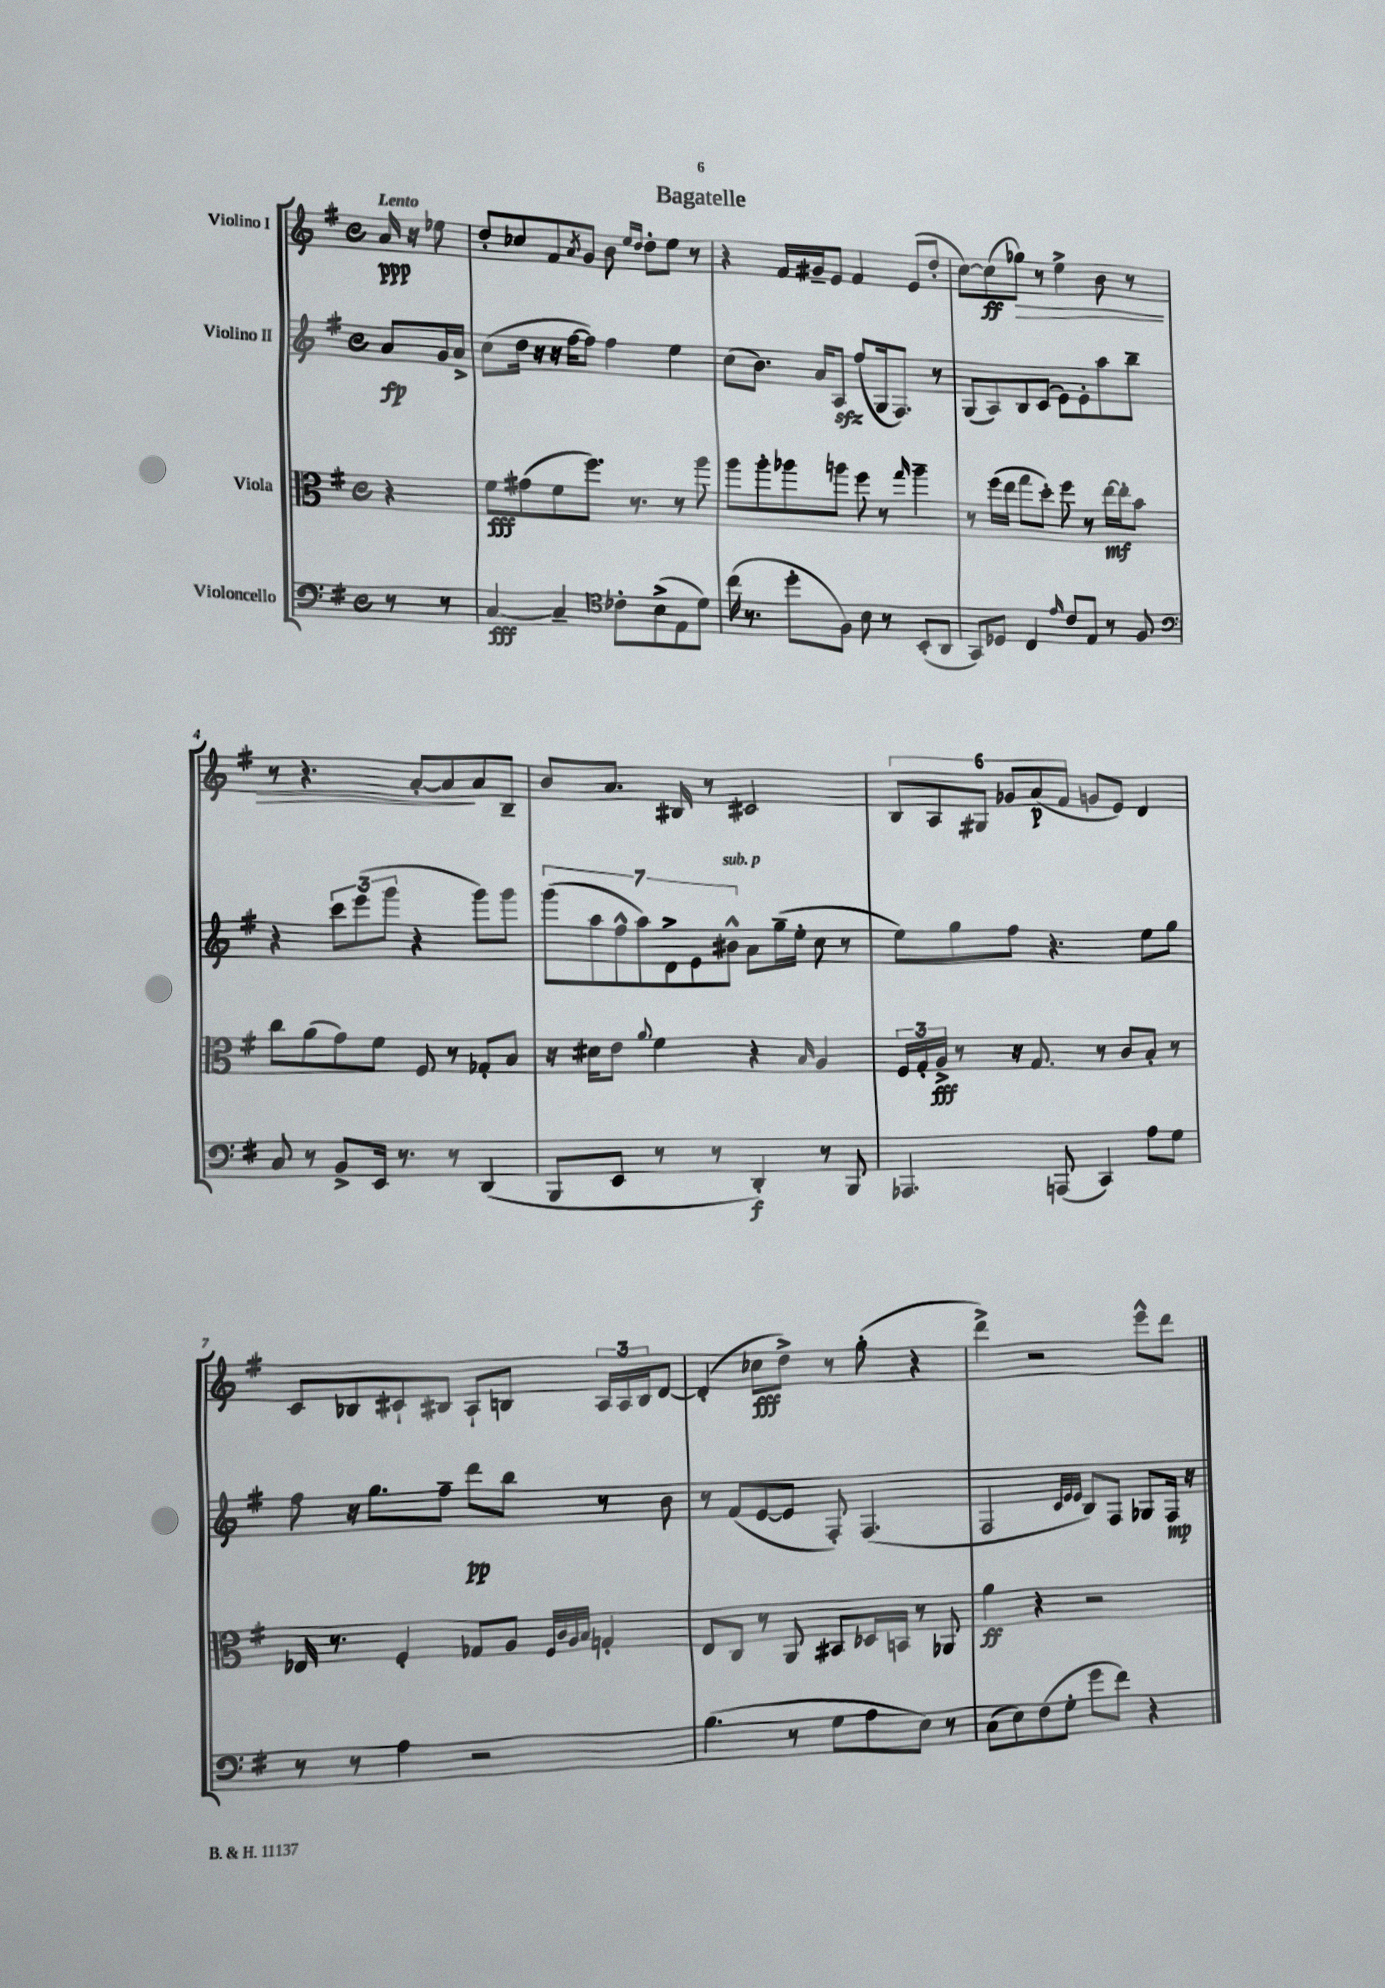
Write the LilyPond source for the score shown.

\header { title = "Bagatelle" }
<<
\new StaffGroup <<
\new Staff = "s0" \with { instrumentName = "Violino I" } {
    \clef treble \key g \major \defaultTimeSignature \time 4/4 \partial 4 \tempo "Lento"
    a'16\ppp r16 ees''8 |
    d''8-. ces''8 fis'8 \acciaccatura { a'8 } g'8 b'8 \grace { e''16 d''16 } d''8-. e''8 r8 |
    r4 fis'16 gis'16-- e'8 fis'4 e'8( d''8-. |
    c''8~) c''8\ff( ges''8\>) r8 e''4-> b'8 r8 |
    r8 r4. a'8~-. a'8\! a'8 b8-- |
    b'8 a'8. bis16 r8 cis'2 |
    \tuplet 6/4 { b8 a8 gis8 ges'8 a'8\p( fis'8 } g'8 e'8) d'4 |
    c'8 bes8 cis'8-! bis8 a8-! b8 \tuplet 3/2 { a16 a16 b16 } d'8~ |
    d'4-.( ces''8\fff d''8->) r8 g''8-.( r4 |
    d'''4->) r2 e'''8-^ d'''8 \bar "|." |
}
\new Staff = "s1" \with { instrumentName = "Violino II" } {
    \clef treble \key g \major \defaultTimeSignature \time 4/4 \partial 4
    a'8\fp g'16 a'16-> |
    c''8( d''16 r16 r16 fis''16~ fis''8) fis''4 e''4 |
    c''8( b'8.) a'16 a8\sfz fis''8( g16 fis8.) r8 |
    g8( a8) b8 c'8( e'8) e'8-. a''8 b''8-- |
    r4 \tuplet 3/2 { c'''8 e'''8( g'''8 } r4 g'''8) g'''8 |
    \tuplet 7/4 { g'''8( a''8 fis''8-^ a''8) d'8-> e'8 bis'8-^^\markup { \italic "sub. p" } } a'8 g''16--( e''16-. c''8 r8 |
    e''8) g''8 fis''8 r4. e''8 g''8 |
    fis''8 r16 g''8. fis''8-- d'''8\pp b''8 r8 b'8 |
    r8 fis'8( e'8~ e'8 fis8-.) fis4.( |
    fis2 \grace { c'32 e'32 e'32 } b8) fis8 ges8 fis16\mp r16 \bar "|." |
}
\new Staff = "s2" \with { instrumentName = "Viola" } {
    \clef alto \key g \major \defaultTimeSignature \time 4/4 \partial 4
    r4 |
    fis'8\fff gis'8( fis'8 fis''8.) r8. r8 a''8 |
    a''8 a''8-. aes''8 a''8 fis''8 r8 \grace { g''16 } a''4-- |
    r8 fis''16( e''16 g''8 d''8-.) fis''8 r8 e''16~\mf e''16-. b'8 |
    c''8 a'8( g'8) fis'8 fis8 r8 ges8-. b8 |
    r16 dis'16 e'8 \appoggiatura { a'8 } fis'4 r4 \grace { b16 } a4 |
    \tuplet 3/2 { fis16 g16-. a16->\fff } r8 r16 g8. r8 c'8 b8-. r8 |
    ees16 r8. fis4-. ges8 a8 \grace { fis32 c'32 a32 b32 } g4-. |
    e8 c8 r8 a,8 bis,8 des16 b,16 r8 aes,8 |
    a'4\ff r4 r2 \bar "|." |
}
\new Staff = "s3" \with { instrumentName = "Violoncello" } {
    \clef bass \key g \major \defaultTimeSignature \time 4/4 \partial 4
    r8 r8 |
    c4~\fff c4-- \clef tenor ces'8-. b8->( e8 d'8) |
    c''16( r8. d''8-. fis8) b8 r8 b,8-.( a,8 |
    g,8) des8 c4 \grace { e'16 } c'8 e8 r8 fis8 |
    \clef bass c8 r8 b,8-> e,16 r8. r8 d,4( |
    b,,8 e,8 r8 r8 d,4-.\f) r8 b,,8 |
    aes,,4. a,,8( c,4) a8 g8 |
    r8 r8 a4 r2 |
    b4.( r8 g8 a8 e8) r8 |
    c8( e8) fis8( g8-. g'8 fis'8) r4 \bar "|." |
}
>>
>>
